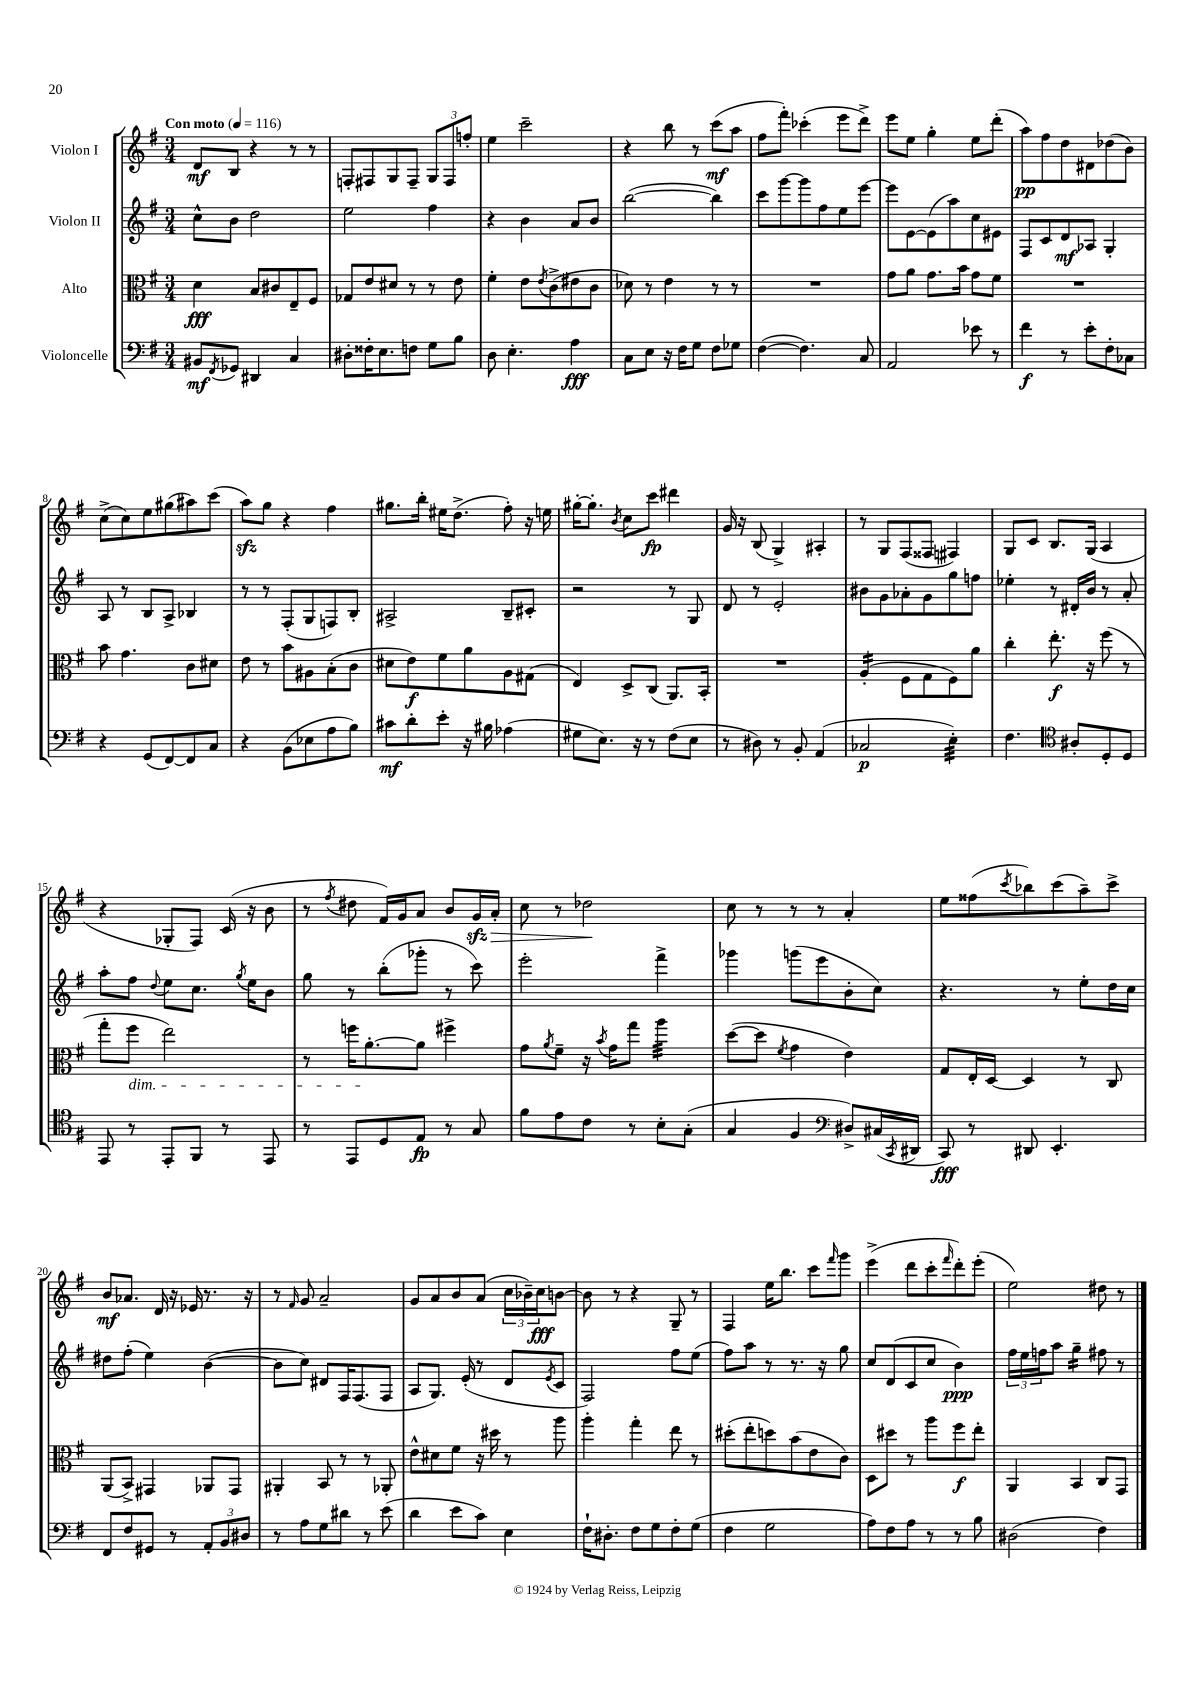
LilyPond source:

<<
\new StaffGroup <<
\new Staff = "s0" \with { instrumentName = "Violon I" } {
    \clef treble \key g \major \numericTimeSignature \time 3/4 \tempo "Con moto" 4 = 116
    d'8\mf b8 r4 r8 r8 |
    f8-. fis8 g8 fis8-- \tuplet 3/2 { g8 fis8 f''8-. } |
    e''4 c'''2-- |
    r4 b''8 r8 c'''8\mf( a''8 |
    fis''8 fis'''8-.) ces'''4-.( e'''8 d'''8->) |
    e'''8 e''8 g''4-. e''8 d'''8-.( |
    a''8\pp) fis''8 d''8 dis'8 des''8( b'8) |
    c''8->( c''8) e''8 gis''8( ais''8) c'''8( |
    a''8\sfz) g''8 r4 fis''4 |
    gis''8. b''16-. eis''16 d''8.->( fis''8-.) r16 e''16 |
    gis''16~-. gis''8.-. \acciaccatura { b'8 } c''8 c'''8\fp dis'''4 |
    g'16 r16 b8( g4->) ais4-. |
    r8 g8 fis8( fisis8 fis4) |
    g8 c'8 b8. g16( a4 |
    r4 ges8-. fis8) c'16( r16 b'8 |
    r8 \acciaccatura { fis''8 } dis''8 fis'16) g'16 a'8 b'8 g'16\sfz a'16-.\> |
    c''8 r8 des''2\! |
    c''8 r8 r8 r8 a'4-. |
    e''8 fisis''8( \acciaccatura { c'''8 } bes''8) c'''8( a''8--) c'''8-> |
    b'8\mf aes'8. d'16 r16 ees'16 r8. r16 |
    r8 \grace { fis'16 } g'8 a'2-- |
    g'8 a'8 b'8 a'8( \tuplet 3/2 { c''16 bes'16--) c''16\fff } b'8~ |
    b'8 r8 r4 g8-- r8 |
    fis4 e''16 b''8. c'''8 \grace { fis'''16 } g'''8 |
    e'''4->( d'''8 c'''8-. \grace { fis'''16 } d'''8-.) e'''8-.( |
    e''2) dis''8 r8 \bar "|." |
}
\new Staff = "s1" \with { instrumentName = "Violon II" } {
    \clef treble \key g \major \numericTimeSignature \time 3/4
    c''8-^ b'8 d''2 |
    e''2 fis''4 |
    r4 b'4 a'8 b'8 |
    b''2~( b''4) |
    c'''8 g'''8~ g'''8 fis''8 e''8 e'''8~ |
    e'''8 e'8~ e'8( a''8) c''8 eis'8 |
    fis8 c'8 d'8\mf aes8 g4-. |
    a8 r8 b8 a8-> bes4 |
    r8 r8 fis8-.( g8 f8) b8-. |
    ais2-> b8-- cis'8-. |
    r2 r8 g8 |
    d'8 r8 e'2-. |
    bis'8 g'8 aes'8-. g'8 g''8 f''8 |
    ees''4-. r8 dis'16-. b'16 r8 a'8-. |
    a''8-. fis''8 \appoggiatura { d''8 } e''8 c''8. \acciaccatura { g''8 } e''16 b'8 |
    g''8 r8 b''8-.( ges'''8-. r8 c'''8) |
    e'''2-. fis'''4-> |
    ges'''4 g'''8( e'''8 b'8-. c''8) |
    r4. r8 e''8-. d''16 c''16 |
    dis''8 fis''8-.( e''4) b'4~( |
    b'8 c''8) dis'8 fis16 fis8.( fis8 |
    a8 g8.) e'16-.( r8 d'8 \acciaccatura { e'8 } c'8 |
    fis2) fis''8 e''8( |
    fis''8) a''8 r8 r8. r16 g''8 |
    c''8 d'8( c'8 c''8 b'4\ppp) |
    \tuplet 3/2 { fis''16 e''16 f''16 } a''8 g''4:16-- fis''8 r8 \bar "|." |
}
\new Staff = "s2" \with { instrumentName = "Alto" } {
    \clef alto \key g \major \numericTimeSignature \time 3/4
    d'4\fff b8 cis'8 e8-- fis8 |
    ges8 e'8 dis'8 r8 r8 e'8 |
    fis'4-. e'8 \acciaccatura { e'8 } c'8->( eis'8 c'8 |
    des'8) r8 e'4 r8 r8 |
    R2. |
    g'8 a'8 g'8. b'16 g'8 fis'8 |
    R2. |
    b'8 g'4. c'8 dis'8 |
    e'8 r8 b'8 ais8 b8-.( c'8 |
    dis'8 e'8\f) fis'8 a'8 a8 gis8( |
    e4) d8-> c8( a,8.) b,16-. |
    R2. |
    a4:16-.( fis8 g8 fis8) a'8 |
    c''4-. e''8.-.\f r16 fis''8( r8 |
    g''8-. fis''8\dim e''2) |
    r8 f''16 a'8.~-.\! a'8 fis''4-> |
    g'8 \acciaccatura { a'8 } fis'8-- r16 \acciaccatura { b'8 } g'16 g''8 a''4:32 |
    d''8~( d''8 \acciaccatura { fis'8 } g'4 e'4) |
    g8 e16-. d16~ d4 r8 c8 |
    a,8( b,8->) gis,4 aes,8 gis,8 |
    ais,4-. b,8 r8 r8 aes,8-. |
    e'8-^ dis'8 fis'8 r16 dis''16 r8 a''8 |
    a''4-. g''4-. e''8 r8 |
    dis''8-.( e''8-. d''8) b'8( e'8 c'8) |
    d8 dis''8 r8 a''8 fis''8\f e''8-. |
    a,4 b,4 c8 g,8 \bar "|." |
}
\new Staff = "s3" \with { instrumentName = "Violoncelle" } {
    \clef bass \key g \major \numericTimeSignature \time 3/4
    bis,8\mf \acciaccatura { fis,8 } ges,8 dis,4 c4 |
    dis8-. fisis16-. e8. f8 g8 b8 |
    d8 e4.-. a4\fff |
    c8 e8 r16 fis16 g8 fis8 ges8 |
    fis4~( fis4.) c8 |
    a,2 ees'8 r8 |
    fis'4\f r8 e'8-. fis8-. ces8 |
    r4 g,8( fis,8~) fis,8 c8 |
    r4 b,8( ees8 a8 b8) |
    cis'8\mf d'8-. e'8-. r16 bis16 aes4( |
    gis8 e8.) r16 r8 fis8( e8 |
    r8 dis8) r8 b,8-. a,4( |
    ces2\p e4:32-.) |
    fis4. \clef tenor ais8-. d8-. d8 |
    e,8 r8 e,8-. fis,8 r8 e,8 |
    r8 e,8 d8 e8\fp r8 g8 |
    fis'8 e'8 c'8 r8 b8-. g8-.( |
    g4 fis4 \clef bass dis8->) cis16( \acciaccatura { c,8 } dis,16 |
    c,8\fff) r8 dis,8 e,4.-. |
    fis,8 fis8 gis,8 r8 \tuplet 3/2 { a,8-. b,8 dis8 } |
    r8 a8 g8 dis'8 r8 e'8( |
    d'4 e'8 c'8) e4 |
    fis16-! dis8.-. fis8 g8 fis8-. g8( |
    fis4 g2 |
    a8) fis8 a8 r8 r8 b8 |
    dis2( fis4) \bar "|." |
}
>>
>>
